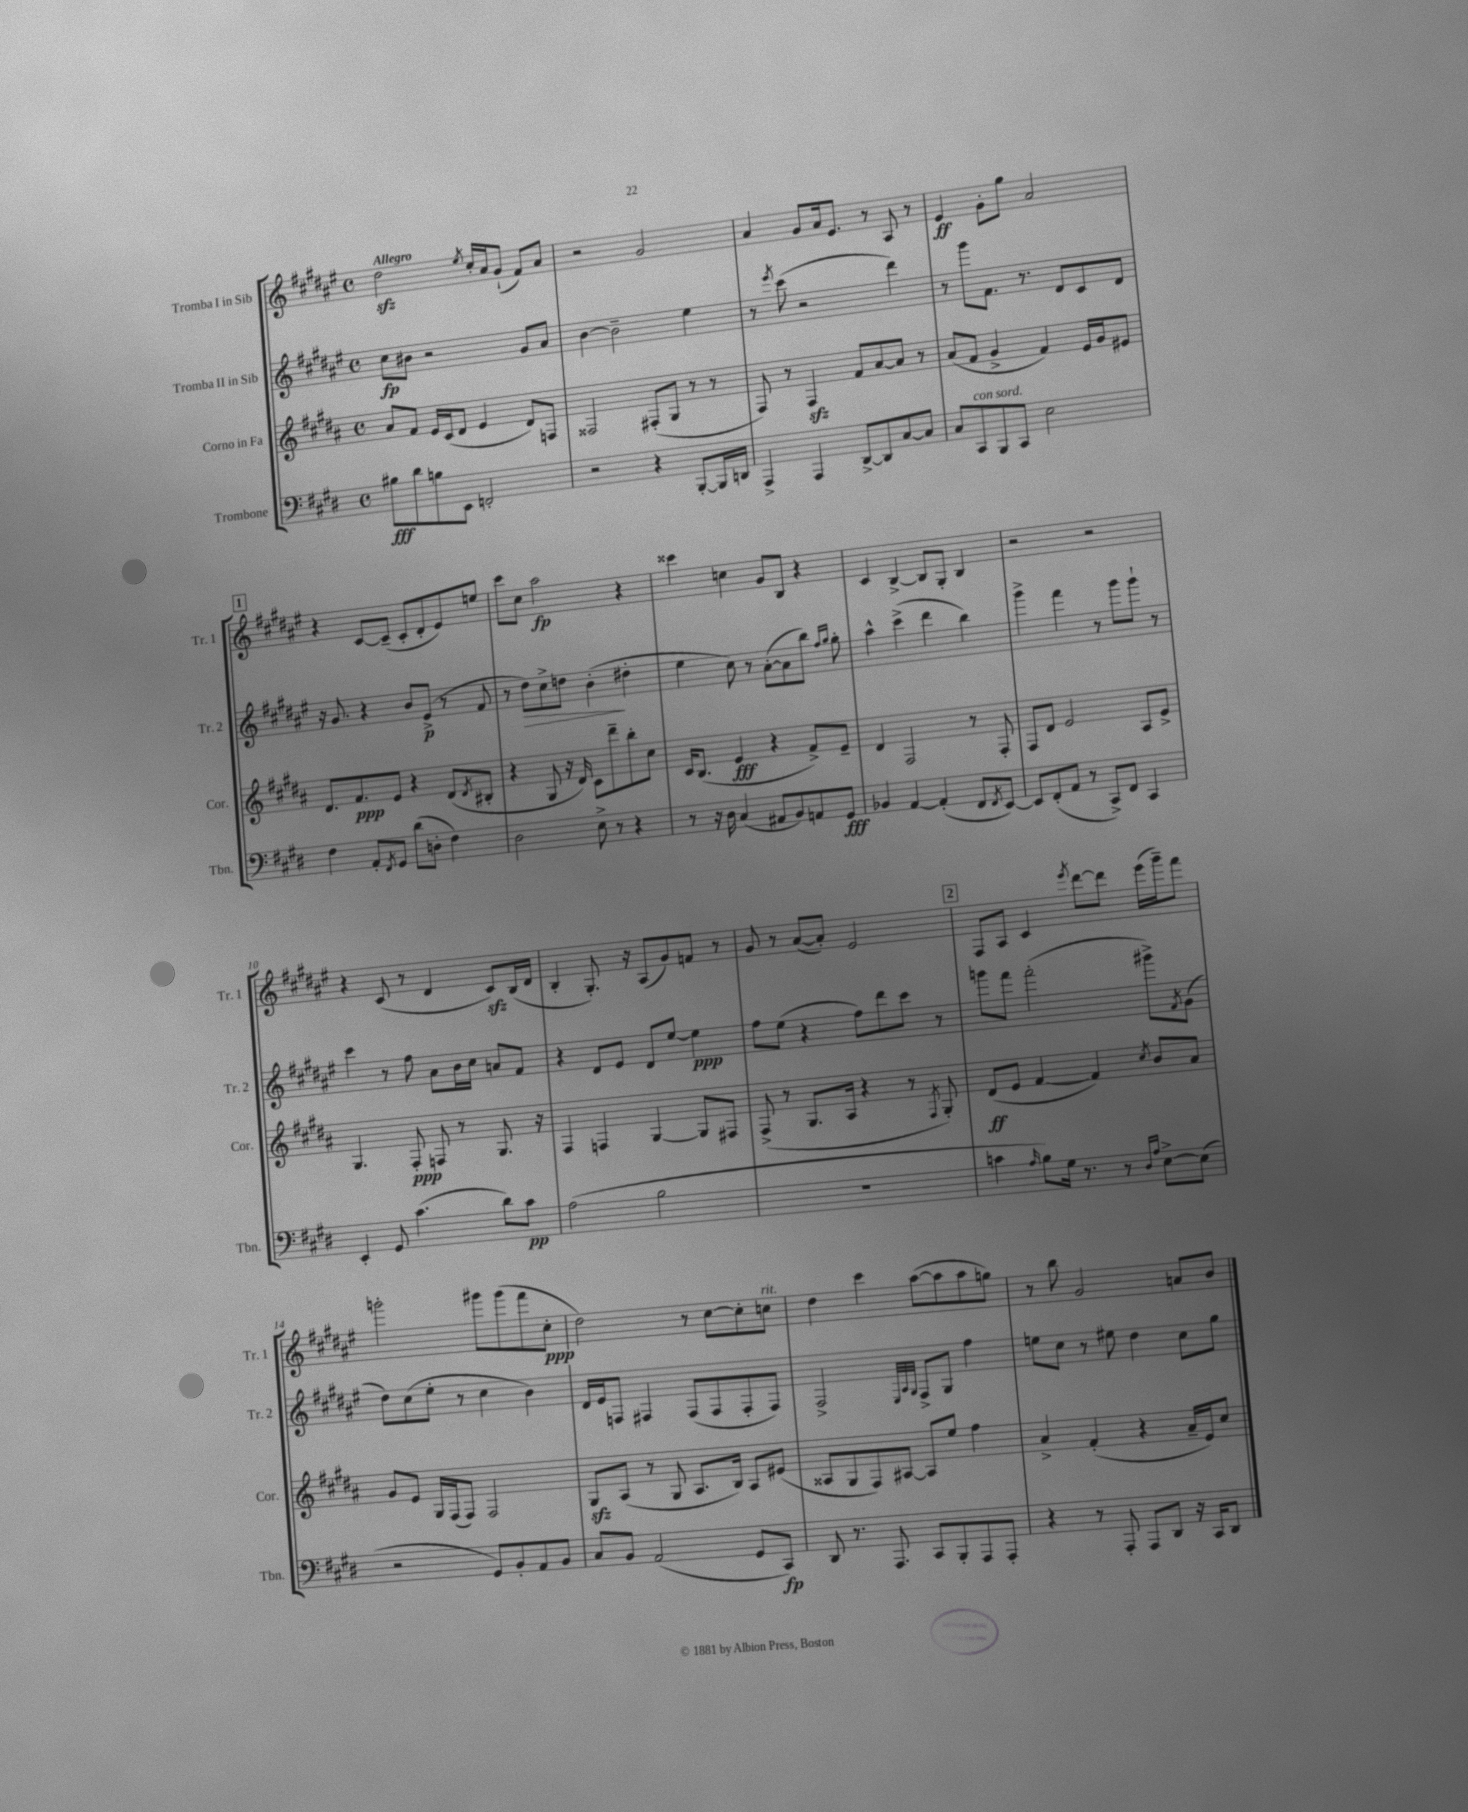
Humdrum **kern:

**kern	**dynam	**kern	**dynam	**kern	**dynam	**kern	**dynam
*part4	*part4	*part3	*part3	*part2	*part2	*part1	*part1
*staff4	*staff4	*staff3	*staff3	*staff2	*staff2	*staff1	*staff1
*I"Trombone	*	*I"Corno in Fa	*	*I"Tromba II in Sib	*	*I"Tromba I in Sib	*
*I'Tbn.	*	*I'Cor.	*	*I'Tr. 2	*	*I'Tr. 1	*
*clefF4	*	*clefG2	*	*clefG2	*	*clefG2	*
*k[f#c#g#d#]	*	*k[f#c#g#d#a#]	*	*k[f#c#g#d#a#e#]	*	*k[f#c#g#d#a#e#]	*
*M4/4	*	*M4/4	*	*M4/4	*	*M4/4	*
*met(c)	*	*met(c)	*	*met(c)	*	*met(c)	*
=1	=1	=1	=1	=1	=1	=1	=1
!	!	!	!	!	!	!LO:TX:a:B:t=Allegro	!
8B#X\L	fff	8a#/L	.	8cc#\L	fp	2dd#zz\	.
8d#\	.	8f#/J	.	8b#X\J	.	.	.
8Bn\	.	16e/LL	.	2r	.	.	.
.	.	(16c#/J	.	.	.	.	.
8EE\J	.	8d#/J	.	.	.	.	.
.	.	.	.	.	.	8qee#/	.
2FFn'/	.	4e/	.	.	.	16cc#'/LL	.
.	.	.	.	.	.	16a#/J	.
.	.	.	.	.	.	(8g#`/J	.
.	.	8d#/L)	.	8g#/L	.	8f#/L)	.
.	.	8Fn/J	.	8a#/J	.	8a#/J	.
=2	=2	=2	=2	=2	=2	=2	=2
2r	.	2F##X/	.	[4b\	.	2r	.
.	.	.	.	2b~\]	.	.	.
4r	.	(8F#X'/L	.	.	.	2g#/	.
.	.	8G#/J	.	.	.	.	.
[8BBB'/L	.	8r	.	4ee#\	.	.	.
16BBB/L]	.	8r	.	.	.	.	.
16DDn/JJ	.	.	.	.	.	.	.
=3	=3	=3	=3	=3	=3	=3	=3
4AAA^/	.	8F#/)	.	8r	.	4a#/	.
.	.	.	.	8qeee#/	.	.	.
.	.	8r	.	(8ccc#\	.	.	.
4AAA/	.	4F#zz/	.	2r	.	8g#/L	.
.	.	.	.	.	.	16a#/k	.
.	.	.	.	.	.	8.e#/J	.
[8DD#^/L	.	8f#/L	.	.	.	.	.
8DD#/]	.	[8a#/	.	.	.	8r	.
[8C#/	.	8a#/J]	.	4ddd#\)	.	8A#/	.
8C#/J]	.	8r	.	.	.	8r	.
=4	=4	=4	=4	=4	=4	=4	=4
8C#/L	.	(8a#/L	.	8r	.	4e#/	ff
!LO:TX:a:i:t=con sord.	!	!	!	!	!	!	!
8CC#/	.	8f#/J	.	8ggg#\L	.	.	.
8BBB/	.	4g#^/	.	8.f#\J	.	8g#'\L	.
8CC#/J	.	.	.	.	.	8gg#\J	.
.	.	.	.	8.r	.	.	.
2E\	.	4f#/)	.	.	.	2a#/	.
.	.	.	.	8d#/L	.	.	.
.	.	16e/LL	.	8c#/	.	.	.
.	.	16g#/J	.	.	.	.	.
.	.	8e#X/J	.	8d#/J	.	.	.
!!LO:LB:g=z
!!LO:REH:place=s1:t=1
=5	=5	=5	=5	=5	=5	=5	=5
4F#\	.	8.d#/L	.	16r	.	4r	.
.	.	.	.	8.g#/	.	.	.
.	.	8.f#/	ppp	.	.	.	.
8AA'/L	.	.	.	4r	.	[8c#/L	.
8qFF#/	.	.	.	.	.	.	.
8GG#/J	.	8e/J	.	.	.	(8c#~/J]	.
(8d#\L	.	4r	.	8b/L	.	8c#'/L	.
8Dn'\J	.	.	.	(8e#^/J	p	8d#'/	.
4F#\)	.	(8d#/L	.	8r	.	8e#/)	.
.	.	8qd#/	.	.	.	.	.
.	.	8B#X'/J	.	8f#/	.	8een/J	.
=6	=6	=6	=6	=6	=6	=6	=6
2D#\	.	4r	.	8r	.	8ccc#\L	.
!	!	!	!	!	!LO:HP:b	!	!
.	.	.	.	8dd#\L)	>	8cc#\J	.
.	.	8G#/	.	8cc#^\	.	2aa#\	fp
.	.	16r	.	8ddn\J	.	.	.
.	.	16d#/)	.	.	.	.	.
8E^\	.	8c#\L	.	(4b'\	.	.	.
8r	.	8ddd#~\	.	.	.	.	.
4r	.	8bb'\	.	4dd#X'\	]	4r	.
.	.	8cc#\J	.	.	.	.	.
=7	=7	=7	=7	=7	=7	=7	=7
8r	.	16c#/KL	.	4ee#\	.	4ccc##X\	.
.	.	(8.B/J	.	.	.	.	.
16r	.	.	.	.	.	.	.
16D#\	.	.	.	.	.	.	.
(4C#/	.	4e/	fff	8cc#\)	.	4ccn\	.
.	.	.	.	8r	.	.	.
8AA#X/L	.	4r	.	([8a#'\L	.	8g#/L	.
8BB/)	.	.	.	8a#\]	.	8B/J	.
8AAn/	.	8f#^/L)	.	8bb\J)	.	4r	.
.	.	.	.	16qqff#/LL	.	.	.
.	.	.	.	16qqgg#/JJ	.	.	.
8GG#/J	fff	8e~/J	.	8gg#'\	.	.	.
=8	=8	=8	=8	=8	=8	=8	=8
4BB-X/	.	4d#/	.	4aa#^^\	.	4c#/	.
[4AA/	.	2F#/	.	(4ccc#^\	.	[4B^/	.
(4AA'/]	.	.	.	4ddd#\	.	8B/L]	.
.	.	.	.	.	.	8G#'/J	.
8FF#/L	.	8r	.	4bb\)	.	4B/	.
8qFF#/	.	.	.	.	.	.	.
[8EE/J)	.	8F#'/	.	.	.	.	.
=9	=9	=9	=9	=9	=9	=9	=9
8EE/L]	.	8F#/L	.	4ggg#^\	.	2r	.
(8FF#'/	.	8d#/J	.	.	.	.	.
8AA/J	.	2e/	.	4fff#\	.	.	.
8r	.	.	.	.	.	.	.
8CC#^/L)	.	.	.	8r	.	2r	.
8FF#/J	.	.	.	8ggg#\L	.	.	.
4CC#/	.	8A#/L	.	8ggg#`\J	.	.	.
.	.	8e^/J	.	8r	.	.	.
!!LO:LB:g=z
=10	=10	=10	=10	=10	=10	=10	=10
4EE'/	.	4.G#/	.	4ccc#\	.	4r	.
8GG#/	.	.	.	8r	.	(8c#/	.
(4.c#\	.	8F#'/	ppp	8ff#\	.	8r	.
.	.	8Fn/	.	8a#\L	.	4d#/	.
.	.	8r	.	16b\L	.	.	.
.	.	.	.	16cc#\JJ	.	.	.
8d#\L)	.	8.G#/	.	8an/L	.	8c#zz/L)	.
8c#\J	pp	.	.	8f#/J	.	(16B/L	.
.	.	16r	.	.	.	16d#/JJ	.
=11	=11	=11	=11	=11	=11	=11	=11
(2A\	.	4F#/	.	4r	.	4B'/	.
.	.	4Fn/	.	8d#/L	.	8.G#'/)	.
.	.	.	.	8e#/J	.	.	.
.	.	.	.	.	.	16r	.
2B\	.	[4G#/	.	8d#/L	.	(8A#/L	.
.	.	.	.	[8ee#/J	.	8g#/)	.
.	.	8G#/L]	.	4ee#\]	ppp	8fn/J	.
.	.	8F#X/J	.	.	.	8r	.
=12	=12	=12	=12	=12	=12	=12	=12
1r	.	(8F#^/	.	8ff#\L	.	8g#/	.
.	.	8r	.	(8ee#\J	.	8r	.
.	.	8.G#/L	.	4r	.	([8a#/L	.
.	.	.	.	.	.	8a#'/J])	.
.	.	16A#/Jk	.	.	.	.	.
.	.	4r	.	8ff#\L)	.	2e#/	.
.	.	.	.	8ddd#\	.	.	.
.	.	8r	.	8ccc#\J	.	.	.
.	.	8qF#/	.	.	.	.	.
.	.	8G#'/)	.	8r	.	.	.
!!LO:REH:place=s1:t=2
=13	=13	=13	=13	=13	=13	=13	=13
4cn\	.	(8d#/L	ff	8gggn\L	.	8F#/L	.
.	.	8e/J	.	8fff#\J	.	8A#/J	.
16qqA/	.	.	.	.	.	.	.
8B\L)	.	[4f#/	.	(2fff#'\	.	4c#/	.
16G#\Jk	.	.	.	.	.	.	.
8.r	.	.	.	.	.	.	.
.	.	.	.	.	.	8qeee#/	.
.	.	4f#/])	.	.	.	[8ddd#\L	.
8r	.	.	.	.	.	8ddd#\J]	.
16qqD#/LL	.	.	.	.	.	.	.
16qqA/JJ	.	8qcc#/	.	.	.	.	.
[8E^\L	.	8b/L	.	8ggg#X^\L)	.	(16eee#\LL	.
.	.	.	.	.	.	16ggg#~\J)	.
.	.	.	.	8qf#/	.	.	.
(8E\J]	.	8a#/J	.	(8g#\J	.	8fff#\J	.
!!LO:LB:g=z
=14	=14	=14	=14	=14	=14	=14	=14
2r	.	8g#/L	.	8dd#\L)	.	2gggn'\	.
.	.	8e/J	.	(8cc#\	.	.	.
.	.	16G#/LL	.	8ee#'\J	.	.	.
.	.	(16F#/J	.	.	.	.	.
.	.	8F#/J)	.	8r	.	.	.
8GG#/L)	.	2F#/	.	4cc#\	.	8ggg#X\L	.
8BB'/	.	.	.	.	.	(8ggg#\	.
8AA/	.	.	.	4b\)	.	8fff#\	.
8BB/J	.	.	.	.	.	8cc#'\J	ppp
=15	=15	=15	=15	=15	=15	=15	=15
8C#/L	.	8G#zz/L	.	16d#/LL	.	2dd#\)	.
.	.	.	.	16e#/J	.	.	.
8BB/J	.	(8A#/J	.	8Fn/J	.	.	.
(2AA/	.	8r	.	4F#X/	.	.	.
.	.	8G#/	.	.	.	.	.
.	.	8.A#/L	.	(8F#/L	.	8r	.
.	.	.	.	8F#/	.	[8cc#\L	.
.	.	16B/Jk)	.	.	.	.	.
8GG#/L	.	8A#/L	.	8F#'/	.	8cc#'\]	.
!	!	!	!	!	!	!LO:TX:a:i:t=rit.	!
8CC#/J)	fp	(8e#X/J	.	8F#/J)	.	8ccn\J	.
=16	=16	=16	=16	=16	=16	=16	=16
8DD#/	.	8A##X/L	.	2F#^/	.	4dd#\	.
8.r	.	8G#/	.	.	.	.	.
.	.	8F#/)	.	.	.	4ccc#\	.
8.AAA/	.	.	.	.	.	.	.
.	.	[8A#X/J	.	.	.	.	.
.	.	.	.	32qqE#/LLL	.	.	.
.	.	.	.	32qqA#/	.	.	.
.	.	.	.	32qqG#/JJJ	.	.	.
8CC#/L	.	8A#/L]	.	8F#^/L	.	([8aa#\L	.
8BBB'/	.	8ee/J	.	8G#/J	.	8aa#\]	.
8AAA/	.	4ff#\	.	4ff#\	.	8aa#\	.
8AAA'/J	.	.	.	.	.	8ggn\J)	.
=17	=17	=17	=17	=17	=17	=17	=17
4r	.	4a#^/	.	8een\L	.	8r	.
.	.	.	.	8cc#\J	.	8bb\	.
8r	.	(4f#'/	.	8r	.	2g#/	.
8AAA'/	.	.	.	8ee#X\	.	.	.
8AAA/L	.	4r	.	4dd#\	.	.	.
8DD#/J	.	.	.	.	.	.	.
16r	.	16a#~/LL	.	8cc#\L	.	8an/L	.
16CC#/KL	.	16e/J)	.	.	.	.	.
8DD#/J	.	8cc#/J	.	8gg#\J	.	8b/J	.
==	==	==	==	==	==	==	==
*-	*-	*-	*-	*-	*-	*-	*-
